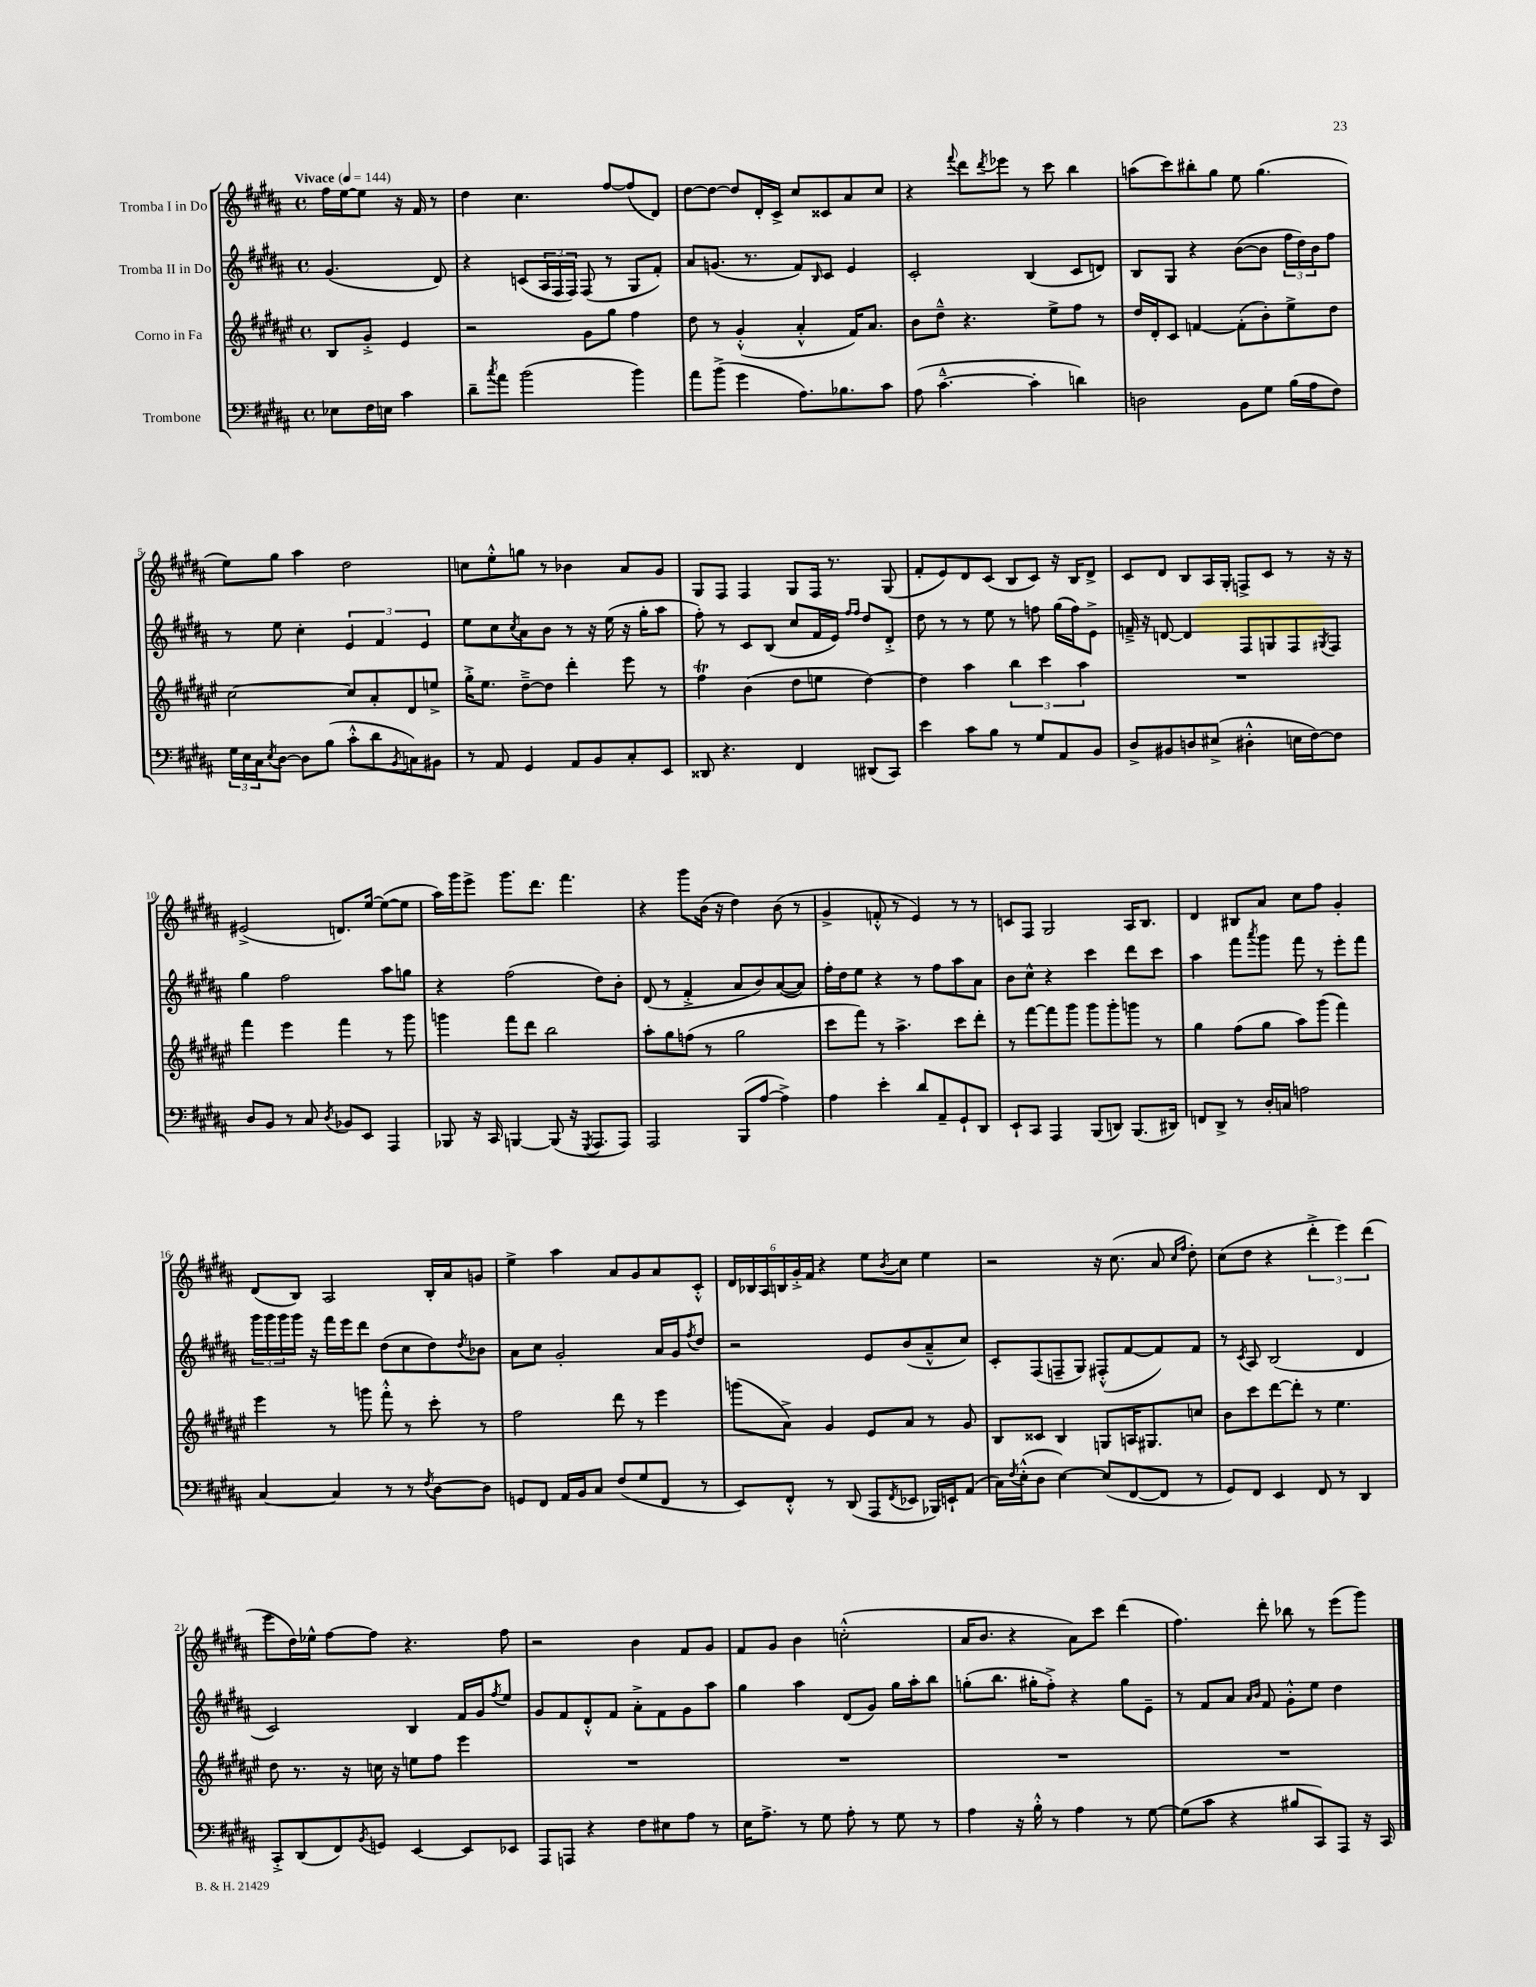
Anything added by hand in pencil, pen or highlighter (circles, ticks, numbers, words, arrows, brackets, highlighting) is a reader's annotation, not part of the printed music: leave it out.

**kern	**kern	**kern	**kern
*staff4	*staff3	*staff2	*staff1
*clefF4	*clefG2	*clefG2	*clefG2
*k[f#c#g#d#a#]	*k[f#c#g#d#a#e#]	*k[f#c#g#d#a#]	*k[f#c#g#d#a#]
*M4/4	*M4/4	*M4/4	*M4/4
*met(c)	*met(c)	*met(c)	*met(c)
*MM144	*MM144	*MM144	*MM144
8E-\L	8B/L	(4.g#/	16ff#\LL
.	.	.	[16ee\J
16F#\L	8g#'^/J	.	8ee\]J
16E\JJ	.	.	.
4c#\	4e#/	.	16r
.	.	.	16f#/
.	.	8d#/)	8r
=	=	=	=
8d#~\L	2r	4r	4dd#\
8qcc#/	.	.	.
8a#\J	.	.	.
(2b\	.	(8c/L	4.cc#\
.	.	24A#/L	.
.	.	24F#/	.
.	.	24F#/JJ)	.
.	8g#\L	(8F#/	.
.	8gg#\J	8r	[8ff#/L
4b\)	4ff#\	8G#/L	(8ff#/]
.	.	8f#'/J)	8d#/J)
=	=	=	=
8a#\L	8dd#\	8a#/L	[8dd#\L
(8b^\J	8r	(8.g/J	8dd#\_J
4g#\	(4g#'^^/	.	8dd#/]L
.	.	8.r	.
.	.	.	16d#'/L
.	.	.	16c#^/JJ
8.A#\L)	4a#'^^/	8f#/L)	8cc#/L
.	.	16qqB/	.
.	.	8c#/J	8c##/
8.B-\	.	.	.
.	16f#/LK)	4e/	8a#/
.	8.a#/J	.	.
8c#\J	.	.	8cc#/J
=	=	=	=
(8A#\	8b\L	2c#'/	4r
[4.c#~^^\	8dd#~^^\J	.	.
.	.	.	8qqfff#/
.	4.r	.	8ddd#\L
.	.	.	8qddd#/
.	.	.	8eee-\J
4c#'\]	.	(4B/	8r
.	8ee#^\L	.	8ccc#\
4d\)	8ff#\J	8c#/L	4bb\
.	8r	8d/J)	.
=	=	=	=
2D\	16dd#/LL	8B/L	(8aa\L
.	16d#'/J	.	.
.	8c#/J	8G#/J	8ccc#\)
.	[4f/	4r	8bb#'\
.	.	.	8gg#\J
8BB\L	(8f'\]L	([8b\L	8ee\
8G#\J	8b'\)	8b\]J	(4.gg#\
(16B\LL	8ee#^\	24ff#\LL	.
.	.	24dd#\)	.
16A#\J	.	.	.
.	.	24b\J	.
8F#\J)	8dd#\J	8ff#\J	.
=	=	=	=
24G#\LL	[2cc#\	8r	8ee\L)
24E\	.	.	.
24C#\J	.	.	.
8qE/	.	.	.
[8D#\J	.	8ee\	8gg#\J
8D#\]L	.	4cc#'\	4aa#\
(8B\J	.	.	.
8c#'^^\L	8cc#/]L	6e/	2dd#\
8d#\	8a#'/	.	.
.	.	6f#/	.
8qBB/	.	.	.
8C\)	8d#/	.	.
.	.	6e/	.
8BB#\J	8ee^/J	.	.
=	=	=	=
8r	16gg#'^\LK	8ee\L	8cc\L
.	8.ee#\J	.	.
8AA#/	.	8cc#\	8ee'^^\
.	.	8qcc#/	.
4GG#/	[8dd#~^\L	8a#\	8gg\J
.	8dd#\]J	8b\J	8r
8AA#/L	4ddd#'\	8r	4b-\
8BB/	.	16r	.
.	.	(16ee\	.
8C#'/	8eee#\	16r	8a#/L
.	.	16gg#'\LK	.
8EE/J	8r	8aa#\J	8g#/J
=	=	=	=
8DD##/	4ff#\	8ff#'\)	8G#/L
4.r	.	8r	8F#/J
.	(4b\	8c#/L	4F#/
.	.	(8B/J	.
4FF#/	8dd#\L	8cc#/L	8G#/L
.	8ee\J	16f#/L	16F#/Jk
.	.	16e/JJ)	8.r
.	.	16qqff#/LL	.
.	.	16qqff#/JJ	.
(8DD#/L	[4dd#\)	8dd#/L	.
8CC#/J)	.	8d#'^/J	(8G#/
=	=	=	=
4e\	4dd#\]	8dd#\	8f#'/L
.	.	8r	8e/)
8c#\L	4aa#\	8r	8d#/
8B\J	.	8ee\	(8c#/J
8r	6bb\	8r	8B/L
8G#/L	.	8ff\	8c#/J)
.	6ccc#\	.	.
8AA#/	.	(16gg#\LL	16r
.	.	16ff\J)	16B/LK
.	6aa#\	.	.
8BB/J	.	8e^\J	8d#^/J
=	=	=	=
8D#^/L	1r	16f~^/	8c#/L
.	.	16r	.
8BB#/	.	[8d/	8d#/J
8D/	.	4d/]	8B/L
(8E#^/J	.	.	16A#/L
.	.	.	16G#'/JJ
4D#'^^\	.	8F#/L	8F^/L
.	.	8G/	8c#/J
16E\LL	.	8F#/	8r
[16F#\J)	.	.	.
.	.	8qG#/	.
8F#\]J	.	8F#/J	16r
.	.	.	16r
=	=	=	=
8D#/L	4fff#\	4gg#\	(2e#^/
8BB/J	.	.	.
8r	4eee#\	2ff#\	.
8C#/	.	.	.
8qD#/	.	.	.
8BB-/L	4fff#\	.	8.d/L)
8EE/J	.	.	.
.	.	.	[16ee/Jk
4AAA#/	8r	8aa#\L	(8ee\_L
.	8ggg#\	8gg\J	8ee\]J
=	=	=	=
8BBB-/	4ggg\	4r	16aa#\LL)
.	.	.	16ggg#\J
16r	.	.	8eee^\J
16CC#/	.	.	.
[4BBB/	8fff#\L	(2ff#\	8.ggg#\L
.	8ddd#\J	.	.
.	.	.	8.ddd#\J
(8BBB/]	2bb\	.	.
16r	.	.	4.fff#\
8qGGG#/	.	.	.
8.AAA#/L	.	.	.
.	.	8dd#\L)	.
8AAA#/J)	.	8b'\J	.
=	=	=	=
2AAA#/	8aa#'\L	(8d#/	4r
.	8gg#\	8r	.
.	(8ff\J	4f#'^/	8ggg#\L
.	8r	.	(16b\Jk
.	.	.	16r
(8BBB/L	2gg#\	8a#/L	4dd#\)
[8A#/J	.	8b/)	.
4A#^\])	.	([8a#/	(8b\
.	.	8a#/]J)	8r
=	=	=	=
4A#\	8ccc#\L	16ff#'\LL	4g#^/
.	.	16dd#\J	.
.	8fff#\J)	8ee\J	.
4e'\	8r	4r	8f'^^/
.	4.aa#^\	.	8r
8d#/L	.	8r	4e/)
8AA#~/	.	8ff#\L	.
8GG#`/	8ccc#\L	8aa#\	8r
8DD#/J	8ddd#'\J	8a#\J	8r
=	=	=	=
8EE`/L	8r	8b\L	8c/L
8CC#/J	[8fff#\L	8cc#^^\J	8F#/J
4AAA#/	8fff#\]	4r	2G#/
.	8ggg#\J	.	.
(8BBB/L	8ggg#\L	4ccc#\	.
8DD/J)	8ggg#'\	.	.
(8.BBB/L	8ggg\J	8ddd#\L	16A#/LK
.	.	.	8.B/J
.	8r	8ccc#\J	.
16DD#/Jk)	.	.	.
=	=	=	=
8FF/L	4gg#\	4aa#\	4d#/
8DD#^/J	.	.	.
8r	(8ff#\L	8fff#\L	8B#/L
.	.	8qaaa#/	.
16D#'/LL	8gg#\J	8ggg#\J	8a#/J
16C/JJ	.	.	.
2A\	8aa#\L)	8fff#\	8cc#\L
.	(8ggg#\J	8r	8ff#\J
.	4fff#\)	8eee'\L	4g#'/
.	.	8fff#\J	.
=	=	=	=
[4C#/	4eee#\	24ggg#\LL	(8d#/L
.	.	24ggg#\	.
.	.	24ggg#\	.
.	.	16ggg#\JJ	8B/J)
.	.	16r	.
4C#/]	8r	16fff#\LL	2A#/
.	.	16eee\J	.
.	8ggg\	8ddd#\J	.
8r	8fff#'^^\	(8dd#\L	.
8r	8r	8cc#\	.
8qF#/	.	.	.
[8D#\L	8ccc#'\	8dd#\)	16B'/LL
.	.	.	16a#/J
.	.	8qdd#/	.
8D#\]J	8r	8b-\J	8g/J
=	=	=	=
8GG/L	2ff#\	8a#\L	4ee^\
8FF#/J	.	8cc#\J	.
16AA#/LL	.	2g#'/	4aa#\
16BB/J	.	.	.
8C#/J	.	.	.
(8F#/L	8ddd#\	.	8a#/L
8G#/	8r	.	8g#/
8FF#/J	4eee#\	16a#/LL	8a#/
.	.	16g#/J	.
.	.	8qff#/	.
8r	.	8dd#/J	8c#'^^/J
=	=	=	=
8EE/L)	(8ggg\L	2r	24d#/LL
.	.	.	24B-/
.	.	.	24A#/
8FF#'^^/J	8a#^\J)	.	24B/
.	.	.	24g#'^/
.	.	.	24f#/JJ
8r	4g#/	.	4r
(8DD#/	.	.	.
8AAA#/L	8e#/L	8e/L	8ee\L
8qFF#/	.	.	8qb/
8EE-/J	8a#/J	(8b/	8cc#\J
16BBB-/LL)	8r	8a#~^^/	4ee\
16EE`/J	.	.	.
(8AA#/J	8g#/	8cc#/J)	.
=	=	=	=
16C#\LL)	8B/L	8c#'/L	2r
8qF#/	.	.	.
(16E'^^\J	.	.	.
8D#\J	8c##/J	(8F#/	.
[4E\)	4B/	8F~/	.
.	.	8G#/J)	.
(8E/]L	8G/L	(8F#'^^/L	16r
.	.	.	(8.cc#\
[8FF#/	16A/K	[8f#/	.
.	8.G#/	.	.
8FF#/]J	.	8f#/])	8a#/
.	.	.	16qqcc#/LL
.	.	.	16qqff#/JJ
8r	8cc/J	8f#/J	8dd#'\)
=	=	=	=
8GG#/L)	8b\L	8r	(8cc#\L
.	.	8qc#/	.
8FF#/J	8ccc#\	8A#/	8dd#\J
4EE/	[8ddd#\	(2B/	4r
.	8ddd#'\]J	.	.
8FF#/	8r	.	6ddd#'^\
8r	4.ee#\	.	.
.	.	.	6eee\)
4DD#/	.	4d#/	.
.	.	.	(6ddd#\
=	=	=	=
8CC#'^/L	8dd#\	2c#/)	8eee\L
(8DD#/	8.r	.	16dd#\L)
.	.	.	16ee-^^\JJ
8FF#/)	.	.	[8ff#\L
.	16r	.	.
8qBB/	.	.	.
8GG/J	16cc\	.	8ff#\]J
.	16r	.	.
[4EE/	8ee\L	4B/	4.r
.	8ff#\J	.	.
8EE/]L	4eee#\	16f#/LL	.
.	.	16g#/J	.
.	.	8qff#/	.
8EE-/J	.	8ee/J	8ff#\
=	=	=	=
8AAA#/L	1r	8g#/L	2r
8AAA/J	.	8f#/	.
4r	.	8d#'^^/	.
.	.	8f#/J	.
8F#\L	.	8a#'^\L	4b\
8E#\	.	8f#\	.
8A#\J	.	8g#\	8f#/L
8r	.	8aa#\J	8g#/J
=	=	=	=
16E\LK	1r	4gg#\	8f#/L
8.A#^\J	.	.	.
.	.	.	8g#/J
8r	.	4aa#\	4b\
8G#\	.	.	.
8A#'\	.	(8d#/L	(2cc'^^\
8r	.	8g#/J)	.
8G#\	.	16gg#\LL	.
.	.	16aa#'\J	.
8r	.	8bb\J	.
=	=	=	=
4A#\	1r	(8gg'\L	16a#/LK
.	.	.	8.b/J
.	.	8.bb\J	.
16r	.	.	4r
16B'^^\	.	16gg#'\LK	.
8r	.	8ff#'^\J)	.
4A#\	.	4r	8a#\L)
.	.	.	8ccc#\J
8r	.	8gg#\L	(4ddd#\
[8G#\	.	8e~\J	.
=	=	=	=
(8G#\]L	1r	8r	4.ff#\)
8c#\J	.	8f#/L	.
4r	.	8a#/J	.
.	.	16qqa#/LL	.
.	.	16qqb/JJ	.
.	.	8f#/	8ddd#'\
8B#/L	.	8g#'^^\L	8bb-\
8CC#/)	.	8ee\J	8r
8AAA#/J	.	4dd#\	(8eee\L
16r	.	.	8ggg#\J)
16CC#/	.	.	.
==	==	==	==
*-	*-	*-	*-
